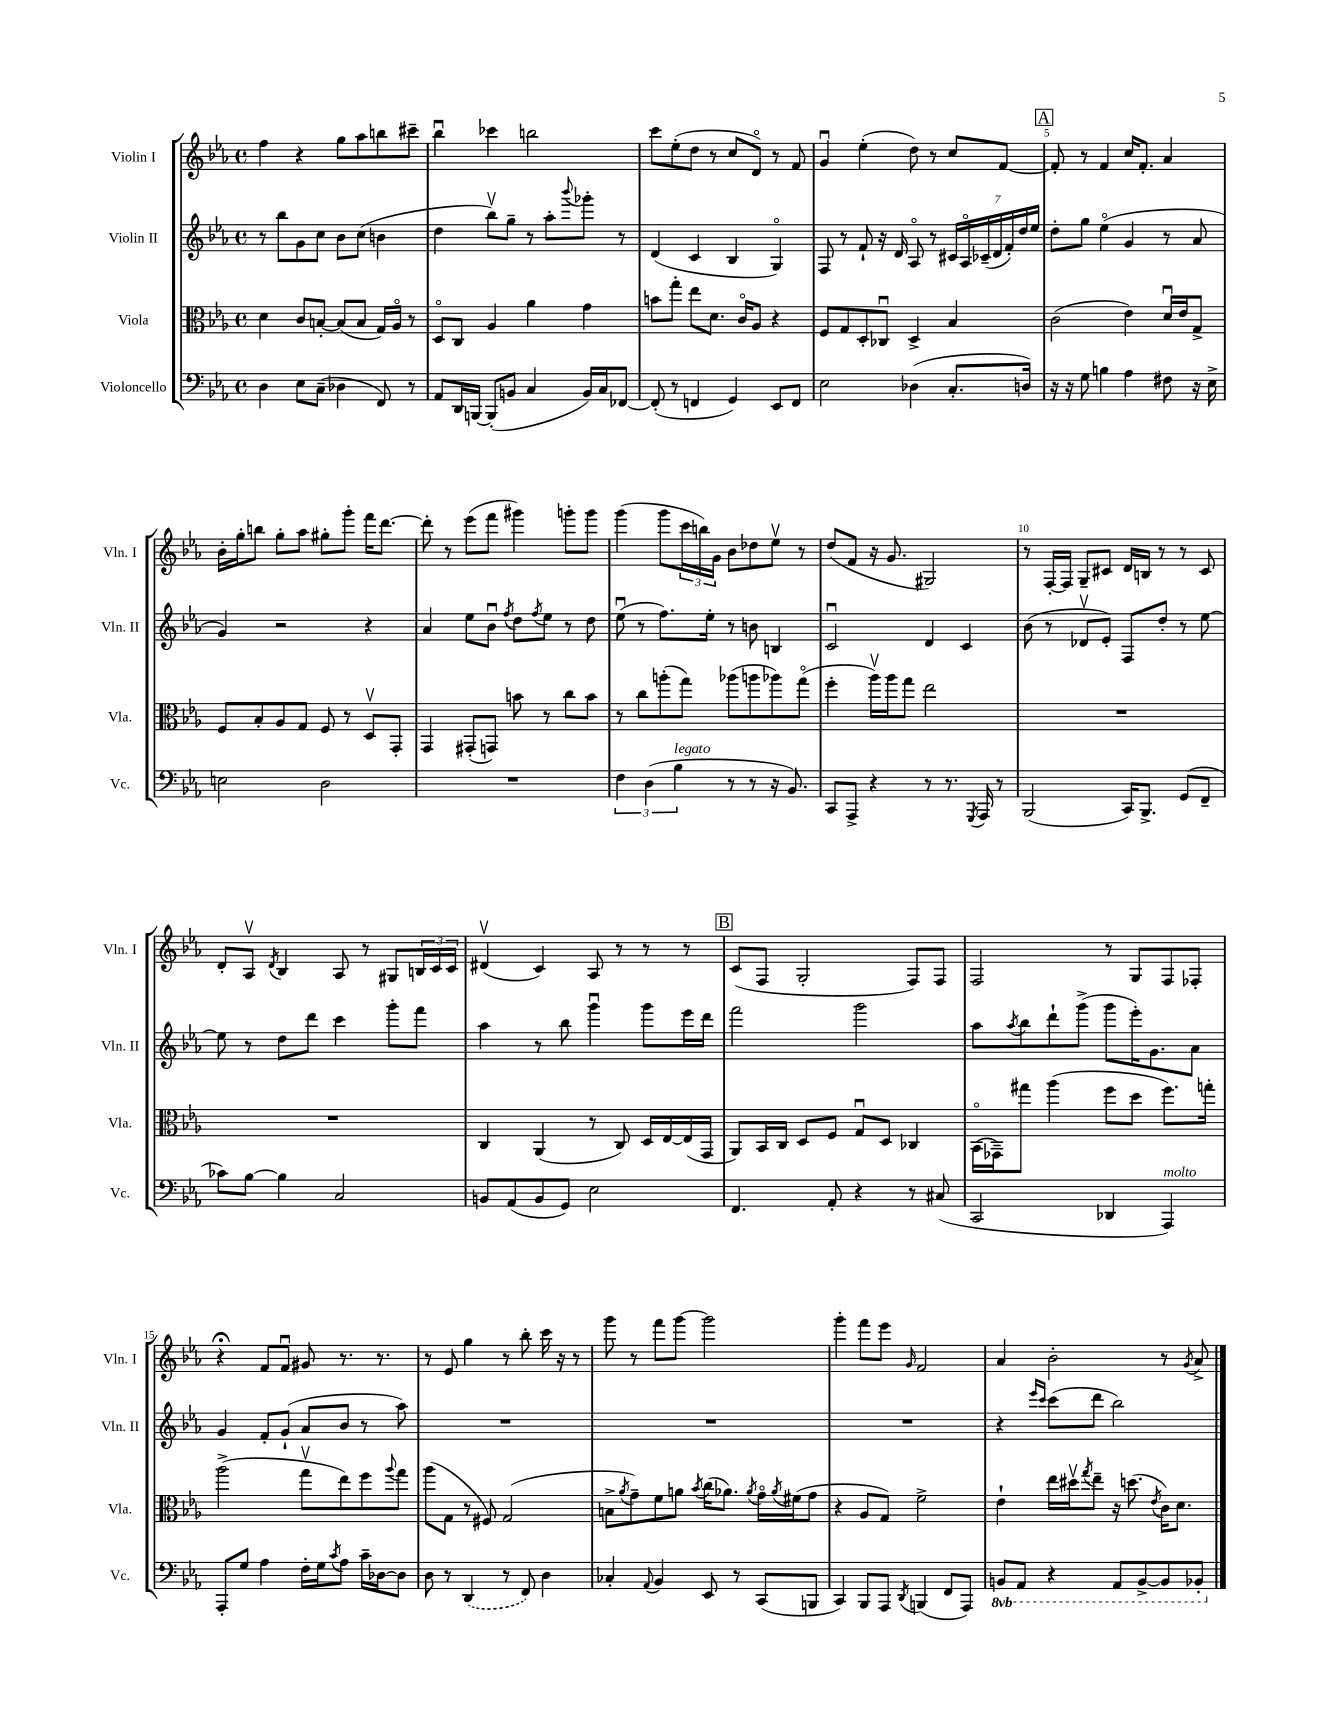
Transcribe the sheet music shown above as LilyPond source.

<<
\new StaffGroup <<
\new Staff = "s0" \with { instrumentName = "Violin I" shortInstrumentName = "Vln. I" } {
    \clef treble \key ees \major \defaultTimeSignature \time 4/4
    f''4 r4 g''8 aes''8 b''8 cis'''8-- |
    bes''4\downbow ces'''4 b''2 |
    c'''8 ees''8-.( d''8 r8 c''8 d'8\flageolet) r8 f'8 |
    g'4\downbow ees''4-.( d''8) r8 c''8 f'8~ |
    \mark \markup { \box "A" } f'8-. r8 f'4 c''16 f'8.-. aes'4 |
    bes'16-. g''16-. b''8 g''8-. aes''8 gis''8-. g'''8-. f'''16 d'''8.~ |
    d'''8-. r8 ees'''8( f'''8 gis'''4) g'''8-. g'''8 |
    g'''4( g'''8 \tuplet 3/2 { c'''16 b''16) g'16 } bes'8 des''8 ees''8\upbow r8 |
    d''8( f'8 r16 g'8. gis2) |
    r8 f16~-. f16 g8-- cis'8 d'16 b16 r8 r8 cis'8 |
    d'8-. aes8\upbow \acciaccatura { d'8 } bes4 aes8 r8 gis8 \tuplet 3/2 { b16 c'16 c'16 } |
    dis'4\upbow( c'4) aes8 r8 r8 r8 |
    \mark \markup { \box "B" } c'8( f8 g2-. f8) f8 |
    f2 r8 g8 f8 fes8-. |
    r4\fermata f'8 f'8\downbow gis'8 r8. r8. |
    r8 ees'8 g''4 r8 bes''8-. c'''16 r16 r8 |
    g'''8 r8 f'''8 g'''8~ g'''2 |
    g'''4-. f'''8 ees'''8 \grace { g'16 } f'2 |
    aes'4 bes'2-. r8 \acciaccatura { g'8 } aes'8-> \bar "|." |
}
\new Staff = "s1" \with { instrumentName = "Violin II" shortInstrumentName = "Vln. II" } {
    \clef treble \key ees \major \defaultTimeSignature \time 4/4
    r8 bes''8 g'8 c''8 bes'8 c''8( b'4 |
    d''4 bes''8\upbow) g''8-- r8 aes''8-. \appoggiatura { bes'''8 } ges'''8-. r8 |
    d'4( c'4 bes4 g4\flageolet) |
    f8 r8 f'8-! r16 d'16 aes8\flageolet r8 \tuplet 7/4 { cis'16 aes16\flageolet ces'16--( d'16 f'16-.) d''16 ees''16 } |
    \mark \markup { \box "A" } d''8-. g''8 ees''4\flageolet( g'4 r8 aes'8 |
    g'4) r2 r4 |
    aes'4 ees''8 bes'8\downbow \acciaccatura { f''8 } d''8 \acciaccatura { f''8 } ees''8 r8 d''8 |
    ees''8\downbow( r8 f''8.) ees''16-. r8 b'8 b4 |
    c'2\downbow d'4 c'4 |
    bes'8( r8 des'8\upbow ees'8-.) f8 d''8-. r8 ees''8~ |
    ees''8 r8 d''8 d'''8 c'''4 g'''8-. f'''8 |
    aes''4 r8 bes''8 g'''4\downbow g'''8 ees'''16 d'''16 |
    \mark \markup { \box "B" } f'''2 g'''2 |
    aes''8 \acciaccatura { aes''8 } bes''8 d'''8-! g'''8->( g'''8 ees'''16-.) g'8. aes'8 |
    g'4 f'8-. g'8-!( aes'8 bes'8 r8 aes''8) |
    R1 |
    R1 |
    R1 |
    r4 \grace { ees'''16 c'''16 } c'''8( d'''8 bes''2) \bar "|." |
}
\new Staff = "s2" \with { instrumentName = "Viola" shortInstrumentName = "Vla." } {
    \clef alto \key ees \major \defaultTimeSignature \time 4/4
    d'4 c'8 b8~-. b8( b8 g16) aes16\flageolet r8 |
    d8\flageolet c8 aes4 aes'4 g'4 |
    b'8 g''8-. ees''8 d'8. c'16\flageolet aes8 r4 |
    f8 g8 d8-. ces8\downbow d4-> bes4 |
    \mark \markup { \box "A" } c'2( ees'4) d'16\downbow ees'16 g8-> |
    f8 bes8-. aes8 g8 f8 r8 d8\upbow g,8-. |
    g,4 gis,8-.( g,8) b'8 r8 c''8 b'8 |
    r8 c''8 a''8-.( g''8) aes''8( a''8 aes''8) g''8\flageolet( |
    f''4-. aes''16\upbow) aes''16 g''8 ees''2 |
    R1 |
    R1 |
    c4 aes,4( r8 c8) d16 ees16~ ees16( g,16 |
    \mark \markup { \box "B" } aes,8) bes,16 c16 d8 f8 g8\downbow d8 ces4 |
    bes,16\flageolet( ges,16--) gis''8 aes''4( f''8 d''8 f''8.) g''16-. |
    aes''2->( g''8\upbow ees''8) f''8 \appoggiatura { aes''8 } g''8 |
    aes''8( g8 r8 fis8) g2( |
    b8-> \acciaccatura { aes'8 } g'8--) f'8 a'8 \acciaccatura { bes'8 } c''16( aes'8.) \acciaccatura { aes'8 } g'16\flageolet \acciaccatura { aes'8 } fis'16( g'8 |
    r4 aes8 g8) f'2-> |
    ees'4-! ees''16 dis''16\upbow \acciaccatura { g''8 } ees''8-- r16 d''8.( \acciaccatura { ees'8 } c'16) d'8. \bar "|." |
}
\new Staff = "s3" \with { instrumentName = "Violoncello" shortInstrumentName = "Vc." } {
    \clef bass \key ees \major \defaultTimeSignature \time 4/4 \set Staff.ottavationMarkups = #ottavation-simple-ordinals
    d4 ees8 c8--( des4 f,8) r8 |
    aes,8 d,16 b,,16~ b,,8-.( b,8 c4 b,16) c16 fes,8~ |
    fes,8-.( r8 f,4 g,4) ees,8 f,8 |
    ees2 des4( c8.-. d16) |
    \mark \markup { \box "A" } r16 r16 g8 b4 aes4 fis8 r16 ees16-> |
    e2 d2 |
    R1 |
    \tuplet 3/2 { f4 d4( bes4^\markup { \italic "legato" } } r8 r8 r16 bes,8.) |
    c,8 aes,,8-> r4 r8 r8. \acciaccatura { g,,8 } aes,,16 r8 |
    bes,,2( c,16) bes,,8.-> g,8( f,8-- |
    ces'8) bes8~ bes4 c2 |
    b,8 aes,8( b,8 g,8) ees2 |
    \mark \markup { \box "B" } f,4. aes,8-. r4 r8 cis8( |
    c,2 des,4 aes,,4^\markup { \italic "molto" }) |
    aes,,8-. g8 aes4 f16-. g16 \acciaccatura { c'8 } aes8 c'16-- des16~ des8 |
    d8 r8 \once \slurDashed d,4( r8 f,8) d4 |
    ces4-. \appoggiatura { aes,8 } bes,4 ees,8 r8 c,8( b,,8 |
    c,4) bes,,8 aes,,8 \acciaccatura { d,8 } b,,4( f,8 aes,,8) |
    \ottava #-1 b,,8 aes,,8 r4 aes,,8 b,,8~-> b,,8 bes,,8-. \ottava #0 \bar "|." |
}
>>
>>
\layout { \context { \Score \override BarNumber.break-visibility = ##(#f #t #t) barNumberVisibility = #(every-nth-bar-number-visible 5) } }
